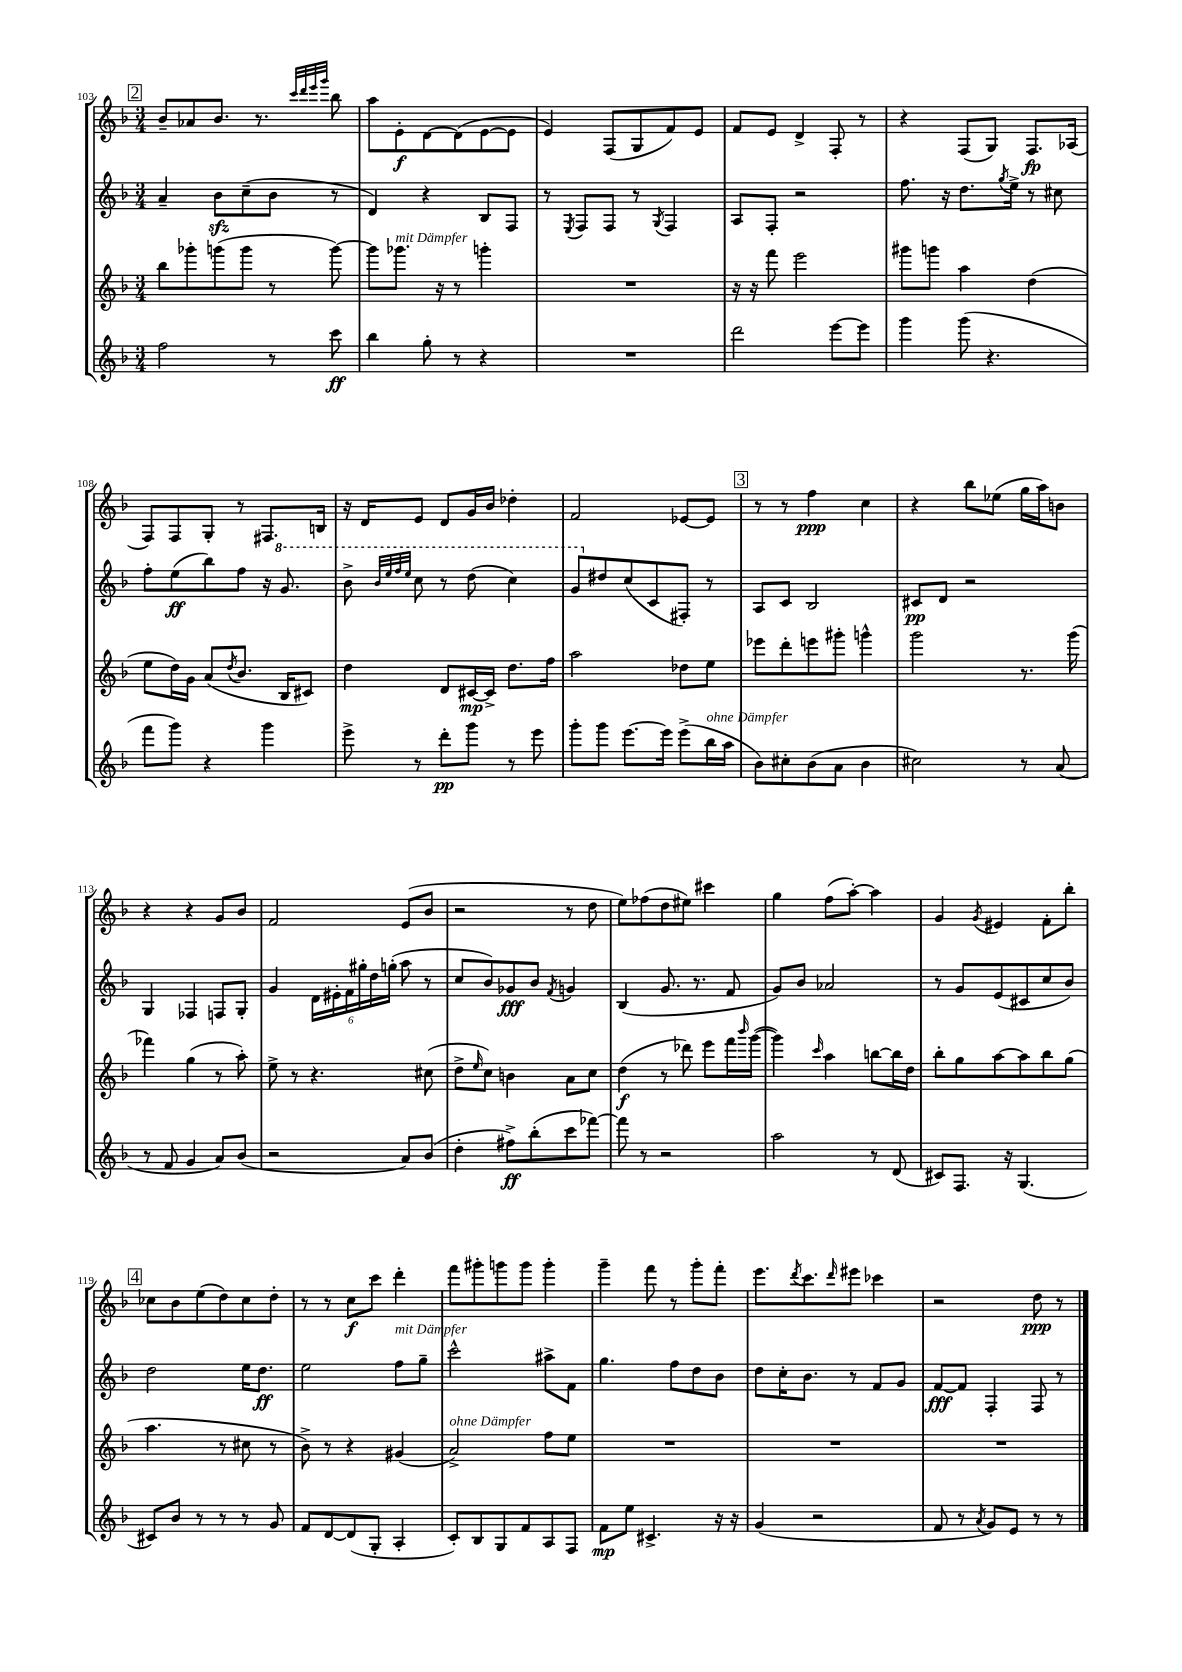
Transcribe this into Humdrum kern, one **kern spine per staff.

**kern	**kern	**kern	**kern
*staff4	*staff3	*staff2	*staff1
*clefG2	*clefG2	*clefG2	*clefG2
*k[b-]	*k[b-]	*k[b-]	*k[b-]
*M3/4	*M3/4	*M3/4	*M3/4
2ff	8bb-	4a~	8b-~
.	8ggg-'	.	8a-
.	(8ggg	8b-	8.b-
.	8ggg	(8cc~	.
.	.	.	8.r
8r	8r	8b-	.
.	.	.	32qqccc
.	.	.	32qqddd
.	.	.	32qqeee
.	.	.	32qqggg
8ccc	[8ggg)	8r	8bb-
=	=	=	=
4bb-	8ggg]	4d)	8aa
.	8.ggg-	.	8e'
8gg'	.	4r	[8d
.	16r	.	.
8r	8r	.	(8d]
4r	4ggg'	8B-	[8e
.	.	8F	8e]
=	=	=	=
2.r	2.r	8r	4e)
.	.	8qE	.
.	.	8F	.
.	.	8F	(8F
.	.	8r	8G
.	.	8qG	.
.	.	4F	8f)
.	.	.	8e
=	=	=	=
2ddd	16r	8A	8f
.	16r	.	.
.	8fff	8F'	8e
.	2eee	2r	4d^
[8eee	.	.	8F'
8eee]	.	.	8r
=	=	=	=
4ggg	8ggg#	8.ff	4r
.	8ggg	.	.
.	.	16r	.
(8ggg	4aa	8.dd	(8F
4.r	.	.	8G)
.	.	8qgg	.
.	.	16ee^	.
.	(4dd	8r	8.F
.	.	8cc#	.
.	.	.	(16A-
=	=	=	=
8fff	8ee	8ff'	8F)
8ggg)	16dd)	(8ee	8F
.	16g	.	.
4r	(8a	8bb-)	8G'
.	8qdd	.	.
.	8.b-	8ff	8r
4ggg	.	16r	8.F#
.	16B-	8.gg	.
.	8c#)	.	.
.	.	.	16B
=	=	=	=
8eee^	4dd	8bb-^	16r
.	.	.	16d
.	.	32qqbb-	.
.	.	32qqeee	.
.	.	32qqfff	.
.	.	32qqeee	.
8r	.	8ccc	8e
8ddd'	8d	8r	8d
8ggg	[16c#	(8ddd	16g
.	16c#^]	.	16b-
8r	8.dd	4ccc)	4dd-'
8eee	.	.	.
.	16ff	.	.
=	=	=	=
8ggg'	2aa	8gg	2f
8ggg	.	8dd#	.
[8.eee	.	(8cc	.
.	.	8c	.
16eee]	.	.	.
(8eee^	8dd-	8F#')	[8e-
16bb-	8ee	8r	8e-]
16aa	.	.	.
=	=	=	=
8b-)	8eee-	8A	8r
8cc#'	8ddd'	8c	8r
(8b-	8eee	2B-	4ff
8a	8ggg#'	.	.
4b-	4ggg^^	.	4cc
=	=	=	=
2cc#)	2ggg	8c#	4r
.	.	8d	.
.	.	2r	8bb-
.	.	.	(8ee-
8r	8.r	.	16gg
.	.	.	16aa)
(8a	.	.	8b
.	(16ggg	.	.
=	=	=	=
8r	4fff-)	4G	4r
8f	.	.	.
4g	(4gg	4F-	4r
8a)	8r	8F	8g
(8b-	8aa')	8G'	8b-
=	=	=	=
2r	8ee^	4g	2f
.	8r	.	.
.	4.r	24d	.
.	.	24e#'	.
.	.	24f	.
.	.	24gg#'	.
.	.	24dd	.
.	.	(24gg'	.
8a)	.	8aa	(8e
(8b-	(8cc#	8r	8b-
=	=	=	=
4dd'	8dd^	8cc	2r
.	16qqee	.	.
.	8cc)	8b-)	.
8ff#^)	4b	8g-	.
(8bb-'	.	8b-	.
.	.	8qf	.
8ccc	8a	4g	8r
[8fff-)	8cc	.	8dd
=	=	=	=
8fff-]	(4dd	(4B-	8ee)
8r	.	.	(8ff-
2r	8r	8.g	8dd
.	8ddd-)	.	8ee#)
.	.	8.r	.
.	8eee	.	4ccc#
.	16fff	8f	.
.	16qqbbb-	.	.
.	([16ggg	.	.
=	=	=	=
2aa	4ggg])	8g)	4gg
.	.	8b-	.
.	16qqccc	.	.
.	4aa	2a-	(8ff
.	.	.	[8aa')
8r	[8bb	.	4aa]
(8d	16bb]	.	.
.	16dd	.	.
=	=	=	=
8c#)	8bb-'	8r	4g
8.F	8gg	8g	.
.	.	.	8qg
.	[8aa	(8e	4e#
16r	.	.	.
(4.G	8aa]	8c#	.
.	8bb-	8cc	8f'
.	(8gg	8b-)	8bb-'
=	=	=	=
8c#)	4.aa	2dd	8cc-
8b-	.	.	8b-
8r	.	.	(8ee
8r	8r	.	8dd)
8r	8cc#	16ee	8cc-
.	.	8.dd	.
8g	8r	.	8dd'
=	=	=	=
8f	8b-^)	2ee	8r
[8d	8r	.	8r
(8d]	4r	.	8cc
8G'	.	.	8ccc
4A'	(4g#	8ff	4ddd'
.	.	8gg~	.
=	=	=	=
8c')	2a^)	2ccc^^	8fff
8B-	.	.	8ggg#'
8G	.	.	8ggg
8f	.	.	8ggg
8A	8ff	8aa#^	4ggg'
8F	8ee	8f	.
=	=	=	=
8f	2.r	4.gg	4ggg~
8ee	.	.	.
4.c#^	.	.	8fff
.	.	8ff	8r
.	.	8dd	8ggg'
16r	.	8b-	8fff'
16r	.	.	.
=	=	=	=
(4g	2.r	8dd	8.eee
.	.	16cc'	.
.	.	.	8qddd
.	.	8.b-	8.ccc
2r	.	.	.
.	.	.	16qqddd
.	.	8r	8eee#
.	.	8f	4ccc-
.	.	8g	.
=	=	=	=
8f	2.r	[8f	2r
8r	.	8f]	.
8qa	.	.	.
8g)	.	4F'	.
8e	.	.	.
8r	.	8F	8dd
8r	.	8r	8r
==	==	==	==
*-	*-	*-	*-
